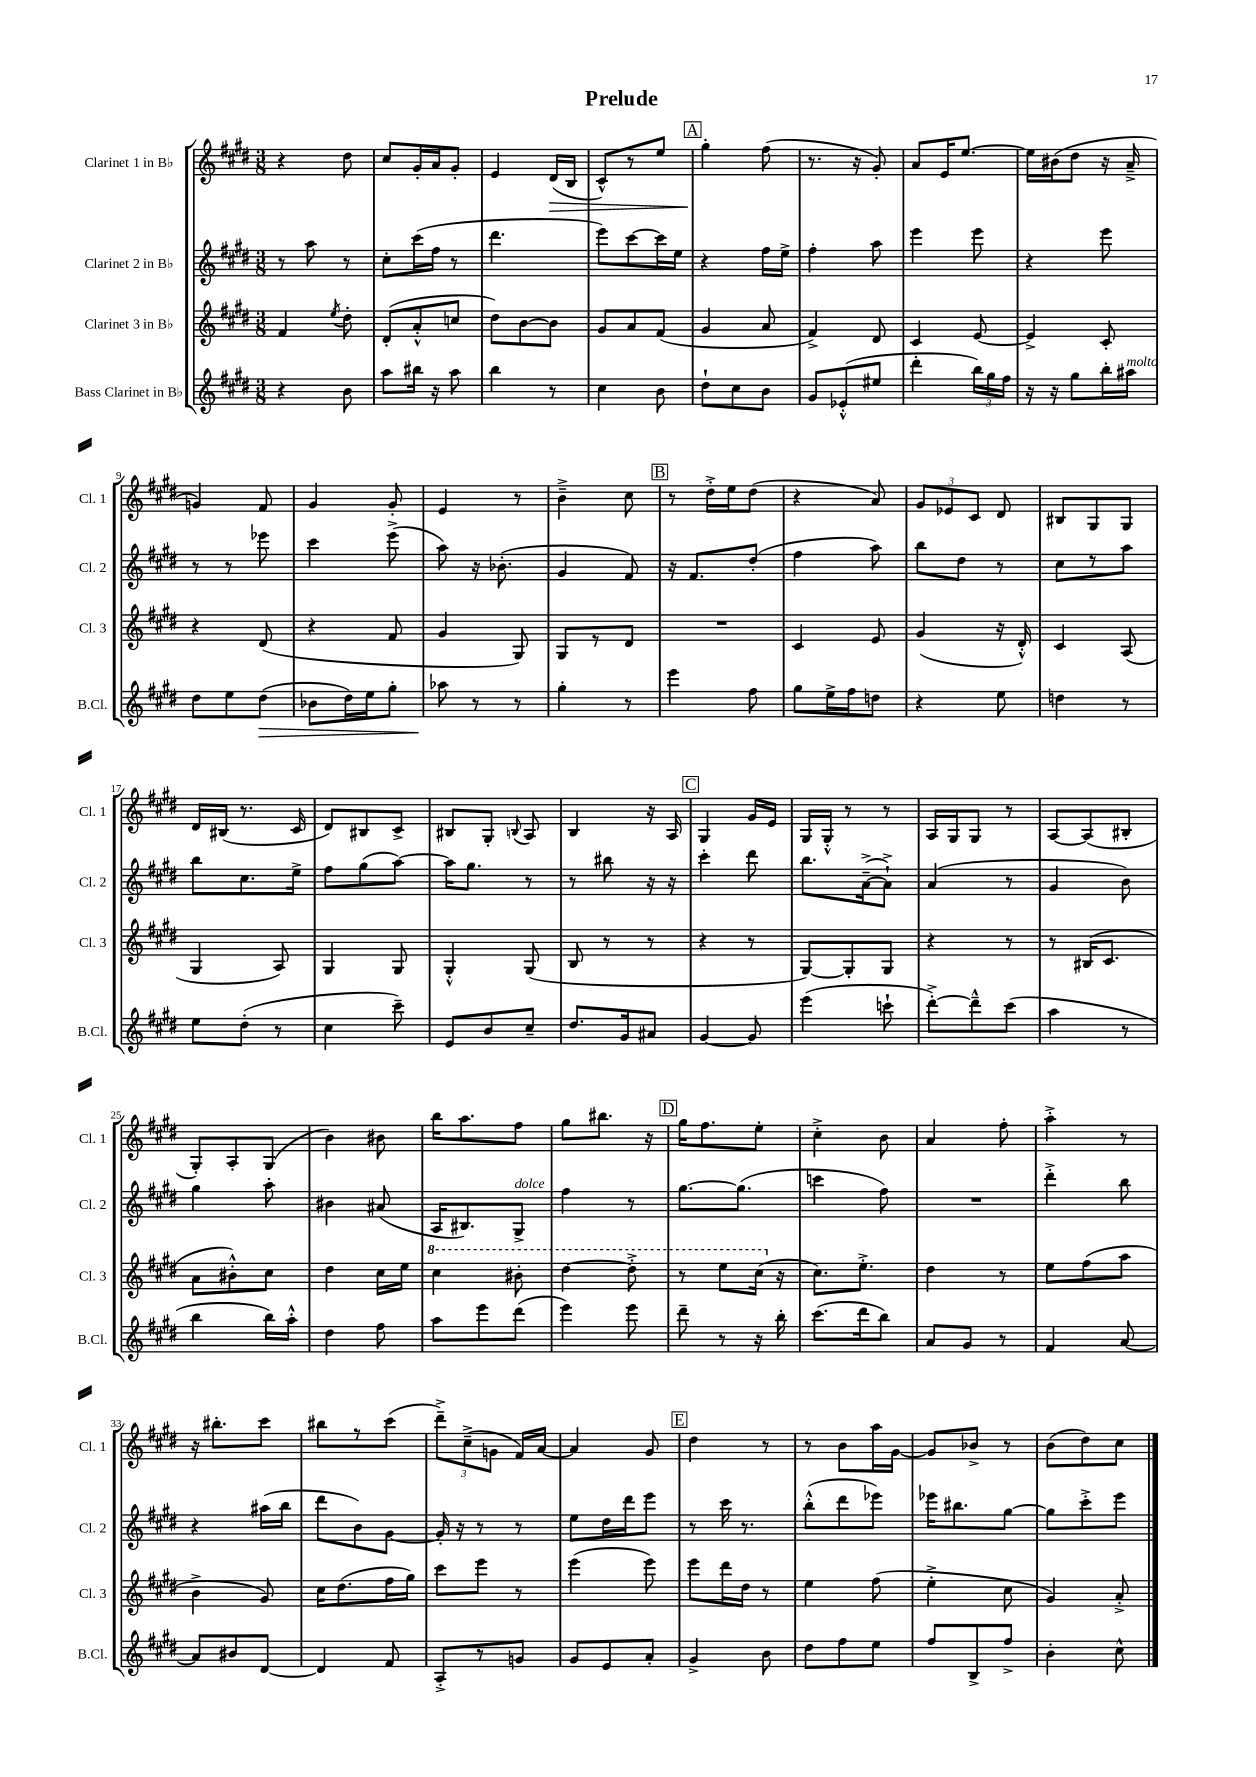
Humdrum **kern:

**kern	**dynam	**kern	**kern	**kern	**dynam
*part4	*part4	*part3	*part2	*part1	*part1
*staff4	*staff4	*staff3	*staff2	*staff1	*staff1
*I"Bass Clarinet in B♭	*	*I"Clarinet 3 in B♭	*I"Clarinet 2 in B♭	*I"Clarinet 1 in B♭	*
*I'B.Cl.	*	*I'Cl. 3	*I'Cl. 2	*I'Cl. 1	*
*clefG2	*	*clefG2	*clefG2	*clefG2	*
*k[f#c#g#d#]	*	*k[f#c#g#d#]	*k[f#c#g#d#]	*k[f#c#g#d#]	*
*M3/8	*	*M3/8	*M3/8	*M3/8	*
=1	=1	=1	=1	=1	=1
4r	.	4f#/	8r	4r	.
.	.	.	8aa\	.	.
.	.	8qee/	.	.	.
8b\	.	8dd#'\	8r	8dd#\	.
=2	=2	=2	=2	=2	=2
8aa\L	.	(8d#'/L	8cc#'\L	8cc#/L	.
16bb#X\Jk	.	8a'^^/	(16ccc#\L	16g#'/L	.
16r	.	.	16ff#\JJ	16a/J	.
8aa\	.	8ccn/J	8r	8g#'/J	.
=3	=3	=3	=3	=3	=3
4bb\	.	8dd#\L)	4.ddd#\	4e/	.
.	.	[8b\	.	.	.
!	!	!	!	!	!LO:HP:b
8r	.	8b\J]	.	(16d#/LL	>
.	.	.	.	16B/JJ	.
=4	=4	=4	=4	=4	=4
4cc#\	.	8g#/L	8eee\L)	8c#^^/L)	.
.	.	8a/	[8ccc#\	8r	.
8b\	.	(8f#/J	16ccc#\L]	8ee/J	.
.	.	.	16ee\JJ	.	.
!!LO:REH:place=s1:t=A
=5	=5	=5	=5	=5	=5
8dd#`\L	.	4g#/	4r	4gg#'\	.
8cc#\	.	.	.	.	.
8b\J	.	8a/	16ff#\LL	(8ff#\	]
.	.	.	16ee^\JJ	.	.
=6	=6	=6	=6	=6	=6
8g#/L	.	4f#^/)	4ff#'\	8.r	.
(8e-X'^^/	.	.	.	.	.
.	.	.	.	16r	.
8ee#X/J	.	8d#/	8aa\	8g#'/)	.
=7	=7	=7	=7	=7	=7
4ddd#'\	.	4c#/	4eee\	8a/L	.
.	.	.	.	16e/K	.
.	.	.	.	[8.ee/J	.
24bb\LL)	.	[8e/	8eee\	.	.
24gg#\	.	.	.	.	.
24ff#\JJ	.	.	.	.	.
=8	=8	=8	=8	=8	=8
16r	.	4e^/]	4r	16ee\LL]	.
16r	.	.	.	(16b#X\J	.
8gg#\L	.	.	.	8dd#\J	.
16bb'\L	.	8c#'/	8eee\	16r	.
!LO:TX:a:i:t=molto	!	!	!	!	!
16aa#X\JJ	.	.	.	16a~^/	.
!!LO:LB:g=z
=9	=9	=9	=9	=9	=9
8dd#\L	.	4r	8r	4gn/)	.
8ee\	.	.	8r	.	.
!	!LO:HP:b	!	!	!	!
(8dd#\J	>	(8d#/	8eee-X\	8f#/	.
=10	=10	=10	=10	=10	=10
8b-X\L	.	4r	4ccc#\	4g#/	.
16dd#\L)	.	.	.	.	.
16ee\J	.	.	.	.	.
8gg#'\J	.	8f#/	(8eee^\	8g#'/	.
=11	=11	=11	=11	=11	=11
8aa-X\	.	4g#/	8aa\)	4e/	.
8r	]	.	16r	.	.
.	.	.	(8.b-X'\	.	.
8r	.	8G#/)	.	8r	.
=12	=12	=12	=12	=12	=12
4gg#'\	.	8G#/L	4g#/	4b~^\	.
.	.	8r	.	.	.
8r	.	8d#/J	8f#/)	8cc#\	.
!!LO:REH:place=s1:t=B
=13	=13	=13	=13	=13	=13
4eee\	.	4.r	16r	8r	.
.	.	.	8.f#/L	.	.
.	.	.	.	16dd#'^\LL	.
.	.	.	.	16ee\J	.
8ff#\	.	.	(8dd#'/J	(8dd#\J	.
=14	=14	=14	=14	=14	=14
8gg#\L	.	4c#/	4ff#\	4r	.
16ee^\L	.	.	.	.	.
16ff#\J	.	.	.	.	.
8ddn\J	.	8e/	8aa\)	8a/)	.
=15	=15	=15	=15	=15	=15
4r	.	(4g#/	8bb\L	12g#/L	.
.	.	.	.	12e-X/	.
.	.	.	8dd#\J	.	.
.	.	.	.	12c#/J	.
8ee\	.	16r	8r	8d#/	.
.	.	16d#'^^/)	.	.	.
=16	=16	=16	=16	=16	=16
4ddn\	.	4c#/	8cc#\L	8B#X/L	.
.	.	.	8r	8G#/	.
8r	.	(8A/	8aa\J	8G#/J	.
!!LO:LB:g=z
=17	=17	=17	=17	=17	=17
8ee\L	.	4G#/	8bb\L	16d#/LL	.
.	.	.	.	(16B#X/JJ	.
(8dd#'\J	.	.	8.cc#\	8.r	.
8r	.	8A/)	.	.	.
.	.	.	16ee^\Jk	16c#/	.
=18	=18	=18	=18	=18	=18
4cc#\	.	4G#/	8ff#\L	8d#/L)	.
.	.	.	(8gg#\	8B#X/	.
8ccc#~\)	.	8G#/	[8aa\J)	8c#^/J	.
=19	=19	=19	=19	=19	=19
8e/L	.	4G#'^^/	16aa\KL]	8B#X/L	.
.	.	.	8.gg#\J	.	.
8b/	.	.	.	8G#'/J	.
.	.	.	.	8qqBn/	.
8cc#~/J	.	(8G#/	8r	8A/	.
=20	=20	=20	=20	=20	=20
8.dd#/L	.	8B/	8r	4B/	.
.	.	8r	8bb#X\	.	.
16g#/k	.	.	.	.	.
8a#X/J	.	8r	16r	16r	.
.	.	.	16r	16A/	.
!!LO:REH:place=s1:t=C
=21	=21	=21	=21	=21	=21
[4g#/	.	4r	4ccc#'\	4G#/	.
8g#/]	.	8r	8ddd#\	16g#/LL	.
.	.	.	.	16e/JJ	.
=22	=22	=22	=22	=22	=22
(4eee\	.	[8G#/L)	8.bb\L	16G#/LL	.
.	.	.	.	16G#'^^/JJ	.
.	.	8G#'/]	.	8r	.
.	.	.	([16a~^\k	.	.
8cccn`\	.	8G#/J	8a`^\J])	8r	.
=23	=23	=23	=23	=23	=23
[8ddd#'^\L)	.	4r	(4a/	16A/LL	.
.	.	.	.	16G#/J	.
8ddd#~^^\]	.	.	.	8G#/J	.
(8ccc#\J	.	8r	8r	8r	.
=24	=24	=24	=24	=24	=24
4aa\	.	8r	4g#/	[8A/L	.
.	.	(16B#X/KL	.	(8A/]	.
.	.	8.c#/J	.	.	.
8r	.	.	8b\)	8B#X'/J	.
!!LO:LB:g=z
=25	=25	=25	=25	=25	=25
4bb\	.	8a\L	4gg#\	8G#'/L)	.
.	.	8b#X'^^\)	.	8A'/	.
16bb\LL)	.	8cc#\J	8aa'\	(8G#/J	.
16aa'^^\JJ	.	.	.	.	.
=26	=26	=26	=26	=26	=26
4dd#\	.	4dd#\	4b#X\	4b\)	.
8ff#\	.	16cc#\LL	(8a#X/	8b#X\	.
.	.	16ee\JJ	.	.	.
=27	=27	=27	=27	=27	=27
*	*	*8va	*	*	*
8aa\L	.	4ccc#\	16A/KL	16bb\KL	.
.	.	.	8.B#X/)	8.aa\	.
8eee\	.	.	.	.	.
!	!	!	!LO:TX:a:i:t=dolce	!	!
(8ddd#\J	.	8bb#X'\	8G#^/J	8ff#\J	.
=28	=28	=28	=28	=28	=28
4eee\)	.	[4ddd#\	4ff#\	8gg#\L	.
.	.	.	.	8.bb#X\J	.
8eee\	.	8ddd#'^\]	8r	.	.
.	.	.	.	16r	.
!!LO:REH:place=s1:t=D
=29	=29	=29	=29	=29	=29
8ddd#~\	.	8r	[8.gg#\L	16gg#\KL	.
.	.	.	.	8.ff#\	.
8r	.	8eee\L	.	.	.
.	.	.	(8.gg#\J]	.	.
16r	.	(16ccc#\Jk	.	8ee'\J	.
*	*	*X8va	*	*	*
16bb'\	.	16r	.	.	.
=30	=30	=30	=30	=30	=30
(8.ccc#\L	.	8.cc#\L)	4cccn\	4cc#'^\	.
16ddd#\k	.	8.ee'^\J	.	.	.
8bb\J)	.	.	8ff#\)	8b\	.
=31	=31	=31	=31	=31	=31
8a/L	.	4dd#\	4.r	4a/	.
8g#/J	.	.	.	.	.
8r	.	8r	.	8ff#'\	.
=32	=32	=32	=32	=32	=32
4f#/	.	8ee\L	4ddd#'^\	4aa'^\	.
.	.	(8ff#\	.	.	.
[8a/	.	8aa\J	8bb\	8r	.
!!LO:LB:g=z
=33	=33	=33	=33	=33	=33
8a/L]	.	4b^\	4r	16r	.
.	.	.	.	8.bb#X'\L	.
8b#X/	.	.	.	.	.
[8d#/J	.	8g#/)	(16aa#X\LL	8ccc#\J	.
.	.	.	16bb\JJ	.	.
=34	=34	=34	=34	=34	=34
4d#/]	.	16cc#\KL	8ddd#\L	8bb#X\L	.
.	.	(8.dd#\	.	.	.
.	.	.	8b\)	8r	.
8f#/	.	16ff#\L	[8g#\J	(8ccc#\J	.
.	.	16gg#\JJ)	.	.	.
=35	=35	=35	=35	=35	=35
8A'^/L	.	8ccc#\L	16g#'/]	12ddd#~^\L)	.
.	.	.	16r	.	.
.	.	.	.	(12cc#~^\	.
8r	.	8eee\J	8r	.	.
.	.	.	.	12gn\J	.
8gn/J	.	8r	8r	16f#/LL)	.
.	.	.	.	[16a/JJ	.
=36	=36	=36	=36	=36	=36
8g#/L	.	(4eee\	8ee\L	4a/]	.
8e/	.	.	16dd#\L	.	.
.	.	.	16ddd#\J	.	.
8a'/J	.	8eee\)	8eee\J	8g#/	.
!!LO:REH:place=s1:t=E
=37	=37	=37	=37	=37	=37
4g#^/	.	8eee\L	8r	4dd#\	.
.	.	16ddd#\L	16ccc#\	.	.
.	.	16dd#\JJ	8.r	.	.
8b\	.	8r	.	8r	.
=38	=38	=38	=38	=38	=38
8dd#\L	.	4ee\	(8bb'^^\L	8r	.
8ff#\	.	.	8ddd#\	8b\L	.
8ee\J	.	(8ff#\	8eee-X\J)	16aa\L	.
.	.	.	.	[16g#\JJ	.
=39	=39	=39	=39	=39	=39
8ff#/L	.	4ee'^\	16eee-X\KL	8g#/L]	.
.	.	.	8.bb#X\	.	.
8B^/	.	.	.	8b-X^/J	.
8ff#^/J	.	8cc#\	[8gg#\J	8r	.
=40	=40	=40	=40	=40	=40
4b'\	.	4g#/)	8gg#\L]	(8b\L	.
.	.	.	8ccc#'^\	8dd#\)	.
8cc#^^\	.	8a'^/	8eee\J	8cc#\J	.
==	==	==	==	==	==
*-	*-	*-	*-	*-	*-
